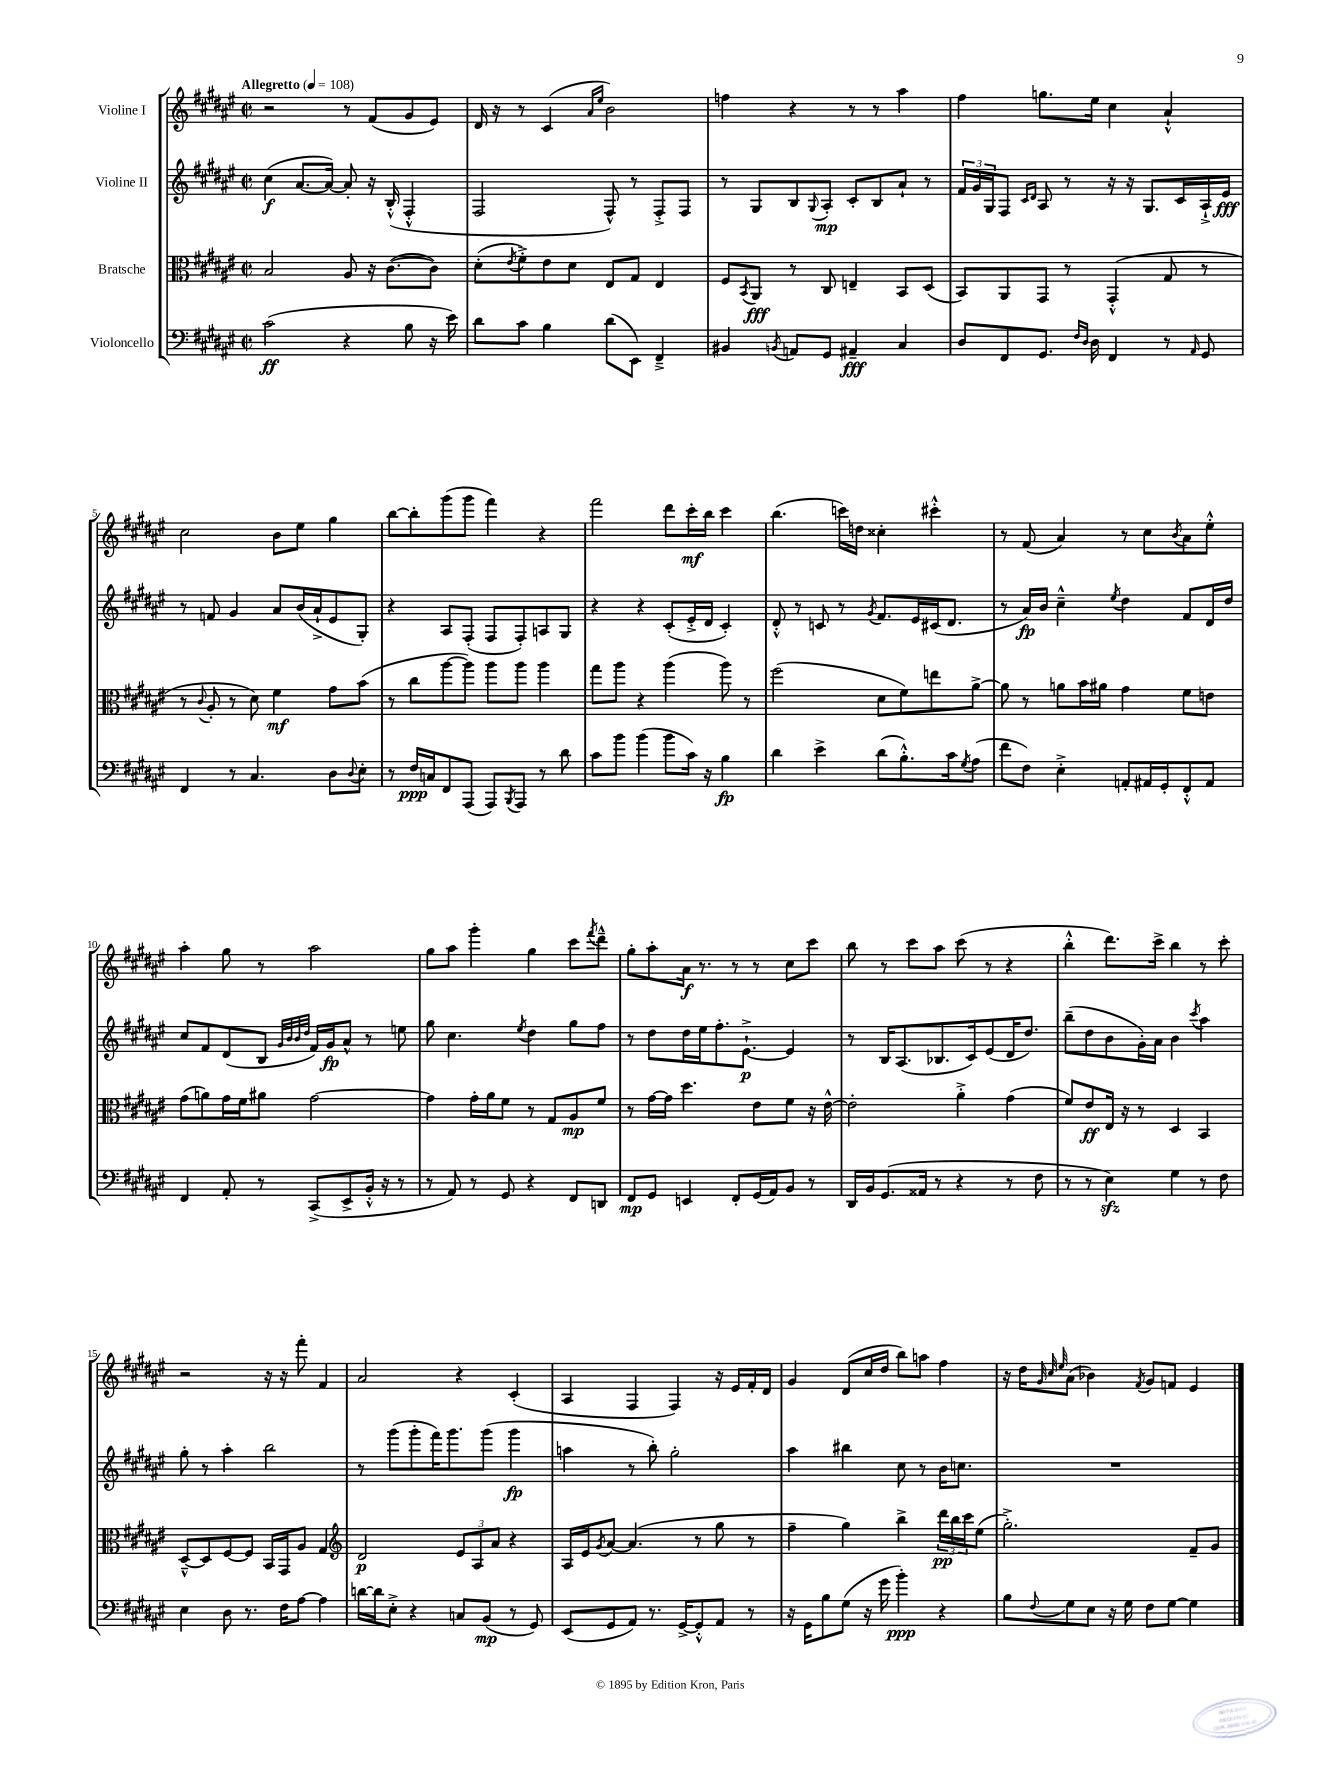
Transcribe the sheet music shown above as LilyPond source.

<<
\new StaffGroup <<
\new Staff = "s0" \with { instrumentName = "Violine I" } {
    \clef treble \key fis \major \defaultTimeSignature \time 2/2 \tempo "Allegretto" 4 = 108
    r2 r8 fis'8( gis'8 eis'8) |
    dis'16 r16 r8 cis'4( \grace { ais'16 eis''16 } b'2) |
    f''4 r4 r8 r8 ais''4 |
    fis''4 g''8. eis''16 cis''4 ais'4-!-^ |
    cis''2 b'8 eis''8 gis''4 |
    b''8~ b''8-. gis'''8( gis'''8 fis'''4) r4 |
    fis'''2 dis'''8 cis'''16-.\mf b''16 cis'''4 |
    b''4.( c'''16) d''16 cisis''4-. cis'''4-.-^ |
    r8 fis'8( ais'4) r8 cis''8 \acciaccatura { b'8 } ais'8 eis''8-.-^ |
    ais''4-. gis''8 r8 ais''2 |
    gis''8 ais''8 gis'''4-. gis''4 cis'''8 \acciaccatura { fis'''8 } dis'''8---^ |
    gis''8-. ais''8-. ais'16\f r8. r8 r8 cis''8 cis'''8 |
    b''8 r8 cis'''8 ais''8 cis'''8( r8 r4 |
    b''4-.-^ dis'''8.) cis'''16-> b''4 r8 cis'''8-. |
    r2 r16 r16 fis'''8-. fis'4 |
    ais'2 r4 cis'4-.( |
    ais4 fis4 fis4) r16 eis'16 fis'16-. dis'16 |
    gis'4 dis'8( cis''16 dis''16 b''8) a''8 fis''4 |
    r16 dis''16 \grace { gis'32 cis''32 eis''32 } ais'8( bes'4) \acciaccatura { fis'8 } gis'8 f'8 eis'4 \bar "|." |
}
\new Staff = "s1" \with { instrumentName = "Violine II" } {
    \clef treble \key fis \major \defaultTimeSignature \time 2/2
    cis''4\f( ais'8.~ ais'16~) ais'8-. r16 b16-.-^( fis4-.-^ |
    fis2 fis8-^) r8 fis8-.-> fis8 |
    r8 gis8 b8 \appoggiatura { gis8 } ais8-.\mp cis'8-. b8 ais'8-! r8 |
    \tuplet 3/2 { fis'16 gis'16 gis16 } fis8 \grace { cis'16 dis'16 } ais8 r8 r16 r16 gis8. cis'16 ais16-!-> eis'16\fff |
    r8 f'8 gis'4 ais'8 b'16( ais'16-!-> eis'8 gis8-.) |
    r4 ais8 fis8-.( fis8 fis8-.) a8 gis8 |
    r4 r4 cis'8-.( eis'16-.-> dis'16 cis'4-.) |
    dis'8-.-^ r8 c'8 r8 \acciaccatura { gis'8 } fis'8. eis'16 cis'16( dis'8. |
    r8 ais'16\fp) b'16 cis''4---^ \acciaccatura { eis''8 } dis''4 fis'8 dis'16 dis''16 |
    cis''8 fis'8 dis'8( b8 \grace { gis'32 b'32 b'32 dis''32 } fis'16) gis'16\fp ais'8-^ r8 e''8 |
    gis''8 cis''4. \acciaccatura { eis''8 } dis''4 gis''8 fis''8 |
    r8 dis''8 dis''16 eis''16 fis''8.-. eis'8.~-!->\p eis'4 |
    r8 b16 ais8.( bes8. cis'16) eis'8( dis'16 dis''8.) |
    b''8--( dis''8 b'8 gis'16-.) ais'16 b'4 \acciaccatura { cis'''8 } ais''4 |
    gis''8-. r8 ais''4-. b''2 |
    r8 gis'''8( gis'''8-. fis'''16) gis'''8. gis'''8( gis'''4\fp |
    a''4 r8 b''8-.) gis''2-. |
    ais''4 bis''4 cis''8 r8 b'16 c''8. |
    R1 \bar "|." |
}
\new Staff = "s2" \with { instrumentName = "Bratsche" } {
    \clef alto \key fis \major \defaultTimeSignature \time 2/2
    b2 ais8 r16 cis'8.~( cis'8) |
    dis'8-.( \acciaccatura { eis'8 } fis'8-.->) eis'8 dis'8 eis8 gis8 eis4 |
    fis8 \acciaccatura { b,8 } ais,8\fff r8 cis8 e4-- b,8 dis8( |
    b,8) ais,8 gis,8 r8 gis,4-.-^( gis8 r8 |
    r8 \appoggiatura { cis'8 } ais8-. r8 dis'8) fis'4\mf gis'8 b'8( |
    r8 cis''8 ais''8~ ais''8) ais''8 ais''8 ais''4 |
    gis''8 ais''8 r4 ais''4( ais''8) r8 |
    fis''2( dis'8 fis'8) e''8 ais'8~-> |
    ais'8 r8 a'8 b'16 ais'16 gis'4 fis'8 e'8 |
    gis'8( a'8) gis'16 fis'16 ais'8 gis'2~ |
    gis'4 gis'16-. ais'16 fis'8 r8 gis8 ais8\mp fis'8 |
    r8 gis'16~ gis'16 dis''4. eis'8 fis'8 r16 eis'16~-^ |
    eis'2-. ais'4-.-> gis'4( |
    fis'8) eis'8\ff eis16 r16 r8 dis4 b,4 |
    dis8~---^ dis8 fis8~ fis8 b,16 gis,16 ais8 gis4 |
    \clef treble dis'2\p \tuplet 3/2 { eis'8 ais8 ais'8 } r4 |
    ais16 eis'16 \acciaccatura { gis'8 } ais'8~ ais'4.( r8 gis''8 r8 |
    fis''4-- gis''4) b''4-> \tuplet 3/2 { dis'''16\pp b''16 cis'''16 } eis''8( |
    gis''2.-.->) fis'8-- gis'8 \bar "|." |
}
\new Staff = "s3" \with { instrumentName = "Violoncello" } {
    \clef bass \key fis \major \defaultTimeSignature \time 2/2
    cis'2\ff( r4 b8 r16 eis'16) |
    dis'8 cis'8 b4 dis'8( eis,8) fis,4---> |
    bis,4 \acciaccatura { b,8 } a,8 gis,8 ais,4--\fff cis4 |
    dis8 fis,8 gis,8. \grace { fis16 dis16 } dis16 fis,4 r8 \grace { ais,16 } gis,8 |
    fis,4 r8 cis4. dis8 \appoggiatura { dis8 } eis8-. |
    r8 fis16\ppp c16 fis,8 ais,,8( ais,,8) \acciaccatura { b,,8 } ais,,8 r8 dis'8 |
    cis'8 b'8 b'4( b'8 cis'16) r16 b4\fp |
    dis'4 eis'4-> dis'8( b8.-.-^) cis'16 \acciaccatura { gis8 } ais8( |
    fis'8 fis8) eis4-.-> a,8-. ais,16 gis,16-. fis,8-.-^ ais,8 |
    fis,4 ais,8-. r8 cis,8->( eis,8-> b,16-.-^ r16 r8 |
    r8 ais,8) r8 gis,8 r4 fis,8 d,8 |
    fis,8\mp gis,8 e,4 fis,8-. gis,16( ais,16) b,8 r8 |
    dis,16 b,16 gis,8.( aisis,16 r8 r4 r8 fis8 |
    r8 r8 eis4\sfz) gis4 r8 fis8 |
    eis4 dis8 r8. fis16 ais8~ ais4 |
    d'16~ d'16 eis8-.-> r4 c8 b,8\mp( r8 gis,8) |
    eis,8( gis,8 ais,8) r8. gis,16~-> gis,8-.-^ ais,8 r8 |
    r16 gis,16 b8 gis8( r16 gis'16 b'4-.\ppp) r4 |
    b8 \appoggiatura { fis8 } gis8 eis8 r16 gis16 fis8 gis8~ gis4 \bar "|." |
}
>>
>>
